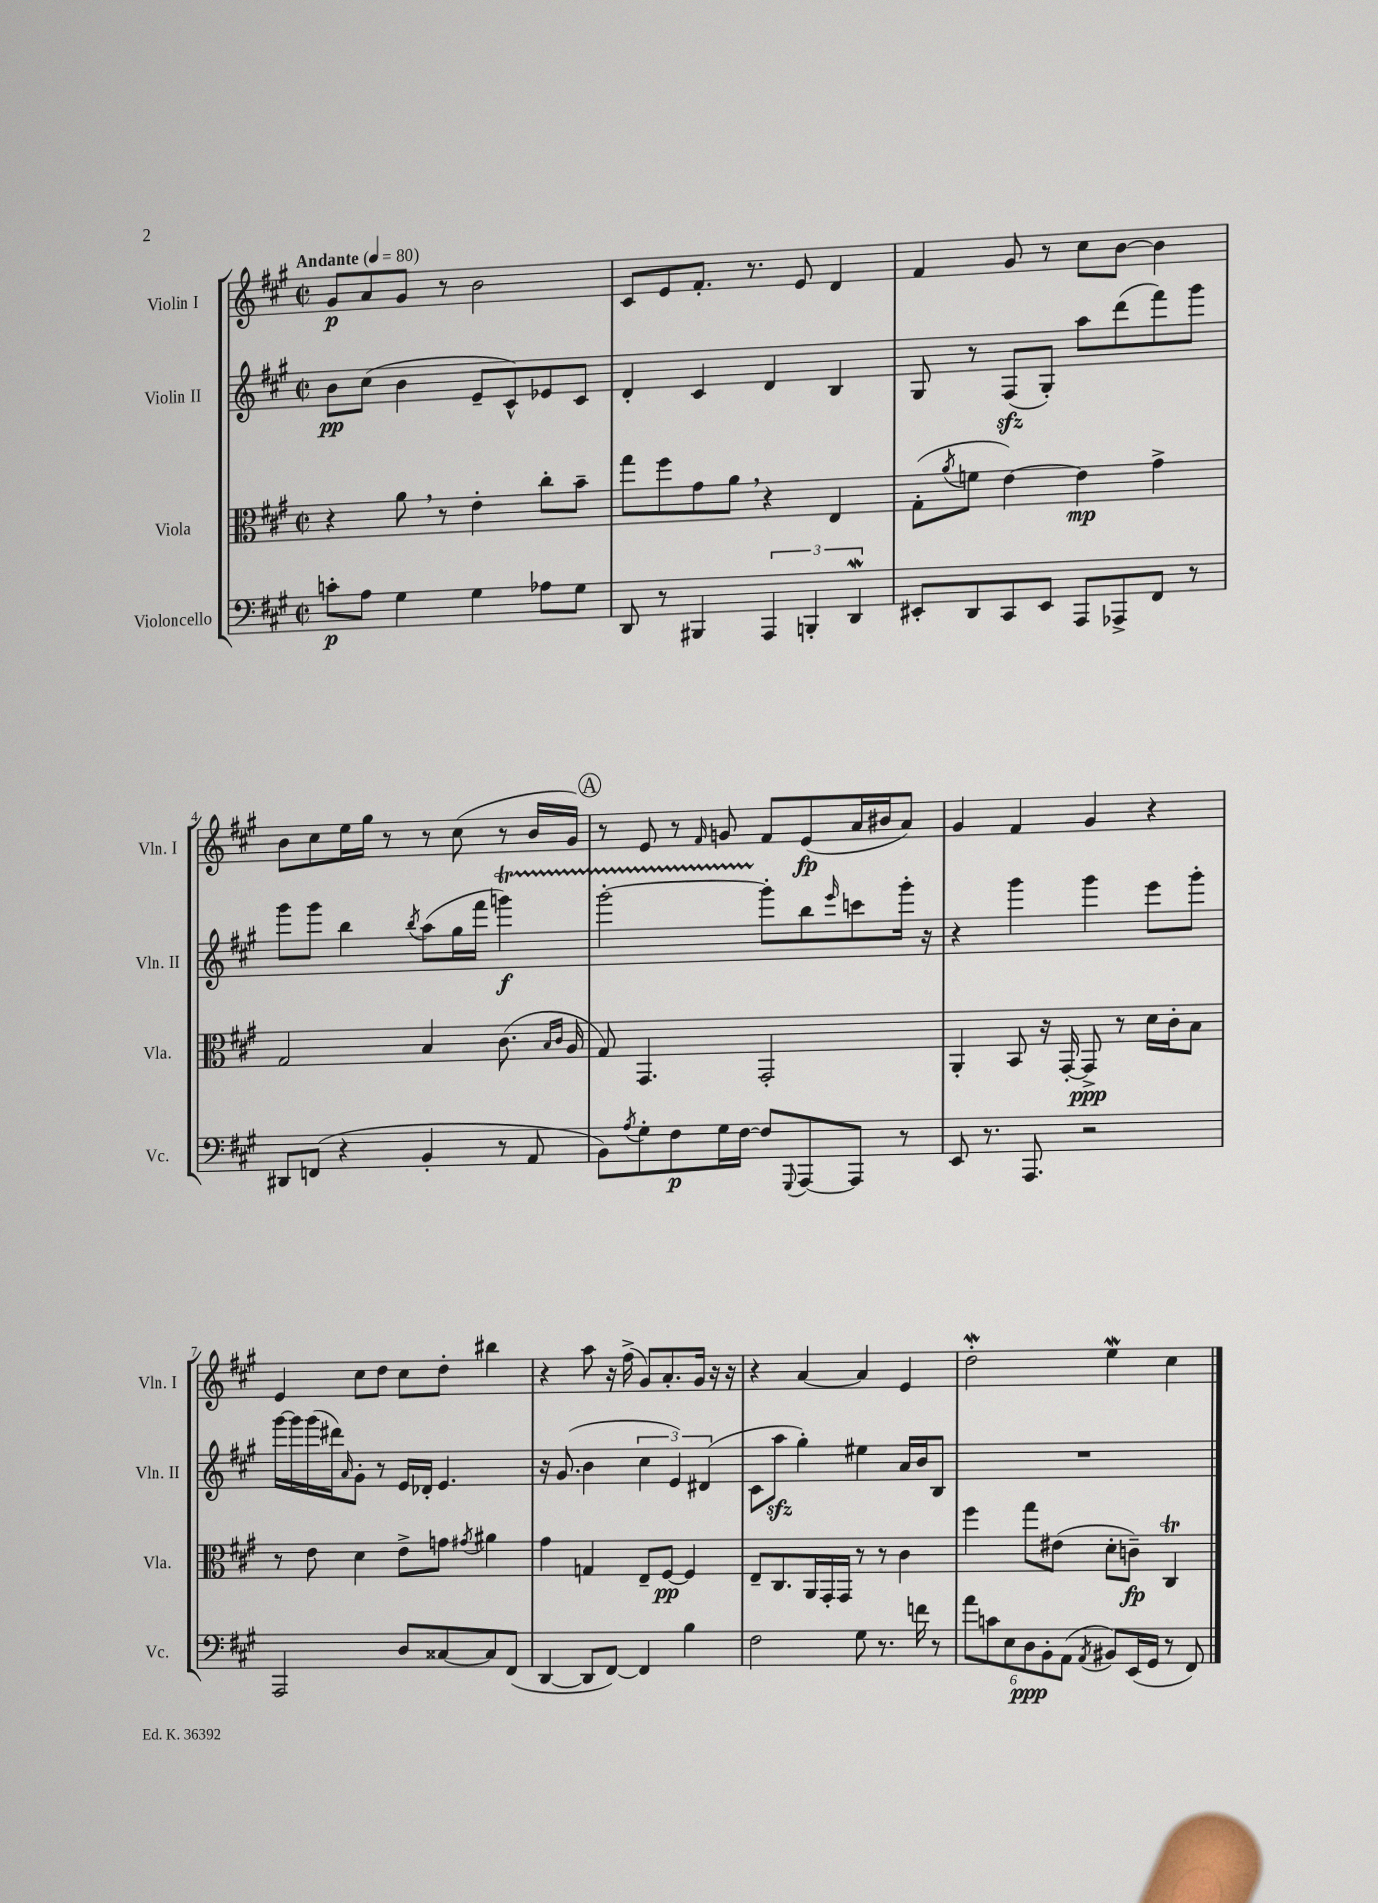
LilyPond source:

<<
\new StaffGroup <<
\new Staff = "s0" \with { instrumentName = "Violin I" shortInstrumentName = "Vln. I" } {
    \clef treble \key a \major \defaultTimeSignature \time 2/2 \tempo "Andante" 4 = 80
    gis'8\p a'8 gis'8 r8 b'2 |
    cis'8 e'8 fis'8.-. r8. e'8 d'4 |
    fis'4 gis'8 r8 cis''8 b'8~ b'4 |
    b'8 cis''8 e''16 gis''16 r8 r8 cis''8( r8 b'16 gis'16) |
    \mark \markup { \circle "A" } r8 e'8 r8 \grace { fis'16 } g'8 fis'8 e'8\fp( a'16 bis'16 a'8) |
    gis'4 fis'4 gis'4 r4 |
    e'4 cis''8 d''8 cis''8 d''8-. bis''4 |
    r4 a''8 r16 fis''16->( gis'8) a'8.-. gis'16 r16 r16 |
    r4 a'4~ a'4 e'4 |
    d''2-.\mordent e''4\mordent cis''4 \bar "|." |
}
\new Staff = "s1" \with { instrumentName = "Violin II" shortInstrumentName = "Vln. II" } {
    \clef treble \key a \major \defaultTimeSignature \time 2/2
    b'8\pp cis''8( b'4 e'8-- cis'8-^) ees'8 cis'8 |
    d'4-. cis'4 d'4 b4 |
    gis8 r8 fis8\sfz( gis8-.) a''8 d'''8( fis'''8) gis'''8 |
    gis'''8 gis'''8 b''4 \acciaccatura { b''8 } a''8( gis''16 fis'''16 g'''4\startTrillSpan\f) |
    \mark \markup { \circle "A" } gis'''2~-. gis'''8-.\stopTrillSpan b''8 \grace { e'''16 } c'''8 gis'''16-. r16 |
    r4 gis'''4 gis'''4 e'''8 gis'''8-. |
    gis'''16~ gis'''16 gis'''16( dis'''16) \grace { a'16 } gis'8-. r8 e'16 des'16-. e'4. |
    r16 gis'8.( b'4 \tuplet 3/2 { cis''4 e'4) dis'4( } |
    cis'8 a''8\sfz gis''4-.) eis''4 a'16 b'16 b8 |
    R1 \bar "|." |
}
\new Staff = "s2" \with { instrumentName = "Viola" shortInstrumentName = "Vla." } {
    \clef alto \key a \major \defaultTimeSignature \time 2/2
    r4 a'8 \breathe r8 e'4-. cis''8-. b'8-- |
    gis''8 fis''8 gis'8 a'8 \breathe r4 e4 |
    gis8-.( \acciaccatura { a'8 } f'8 e'4~) e'4\mp gis'4-> |
    gis2 b4 cis'8.( \grace { b16 cis'16 } a16 |
    \mark \markup { \circle "A" } gis8) gis,4. gis,2-. |
    a,4-. b,8 r16 gis,16~-. gis,8->\ppp r8 d'16 cis'16-. b8 |
    r8 e'8 d'4 e'8-> g'8 \acciaccatura { gis'8 } ais'4 |
    gis'4 g4 e8-- fis8~\pp fis4 |
    e8-- cis8. a,16 gis,16-. gis,16 r8 r8 cis'4 |
    fis''4 gis''8 eis'8( d'8-. c'8--\fp) cis4\trill \bar "|." |
}
\new Staff = "s3" \with { instrumentName = "Violoncello" shortInstrumentName = "Vc." } {
    \clef bass \key a \major \defaultTimeSignature \time 2/2
    c'8-.\p a8 gis4 gis4 aes8 gis8 |
    d,8 r8 bis,,4 \tuplet 3/2 { a,,4 b,,4-. d,4\mordent } |
    eis,8-. d,8 cis,8 eis,8 a,,8 aes,,8-> fis,8 r8 |
    dis,8 f,8( r4 b,4-. r8 a,8 |
    \mark \markup { \circle "A" } b,8) \acciaccatura { a8 } gis8-. fis8\p gis16 fis16~ fis8 \appoggiatura { gis,,8 } a,,8~ a,,8 r8 |
    e,8 r8. a,,8. r2 |
    a,,2 d8 cisis8~ cisis8 fis,8( |
    d,4~ d,8 fis,8~) fis,4 b4 |
    fis2 gis8 r8. f'16 r8 |
    \tuplet 6/4 { a'8 c'8 e8 d8\ppp b,8-. a,8( } \acciaccatura { a,8 } bis,8) e,16( gis,16 r8 fis,8) \bar "|." |
}
>>
>>
